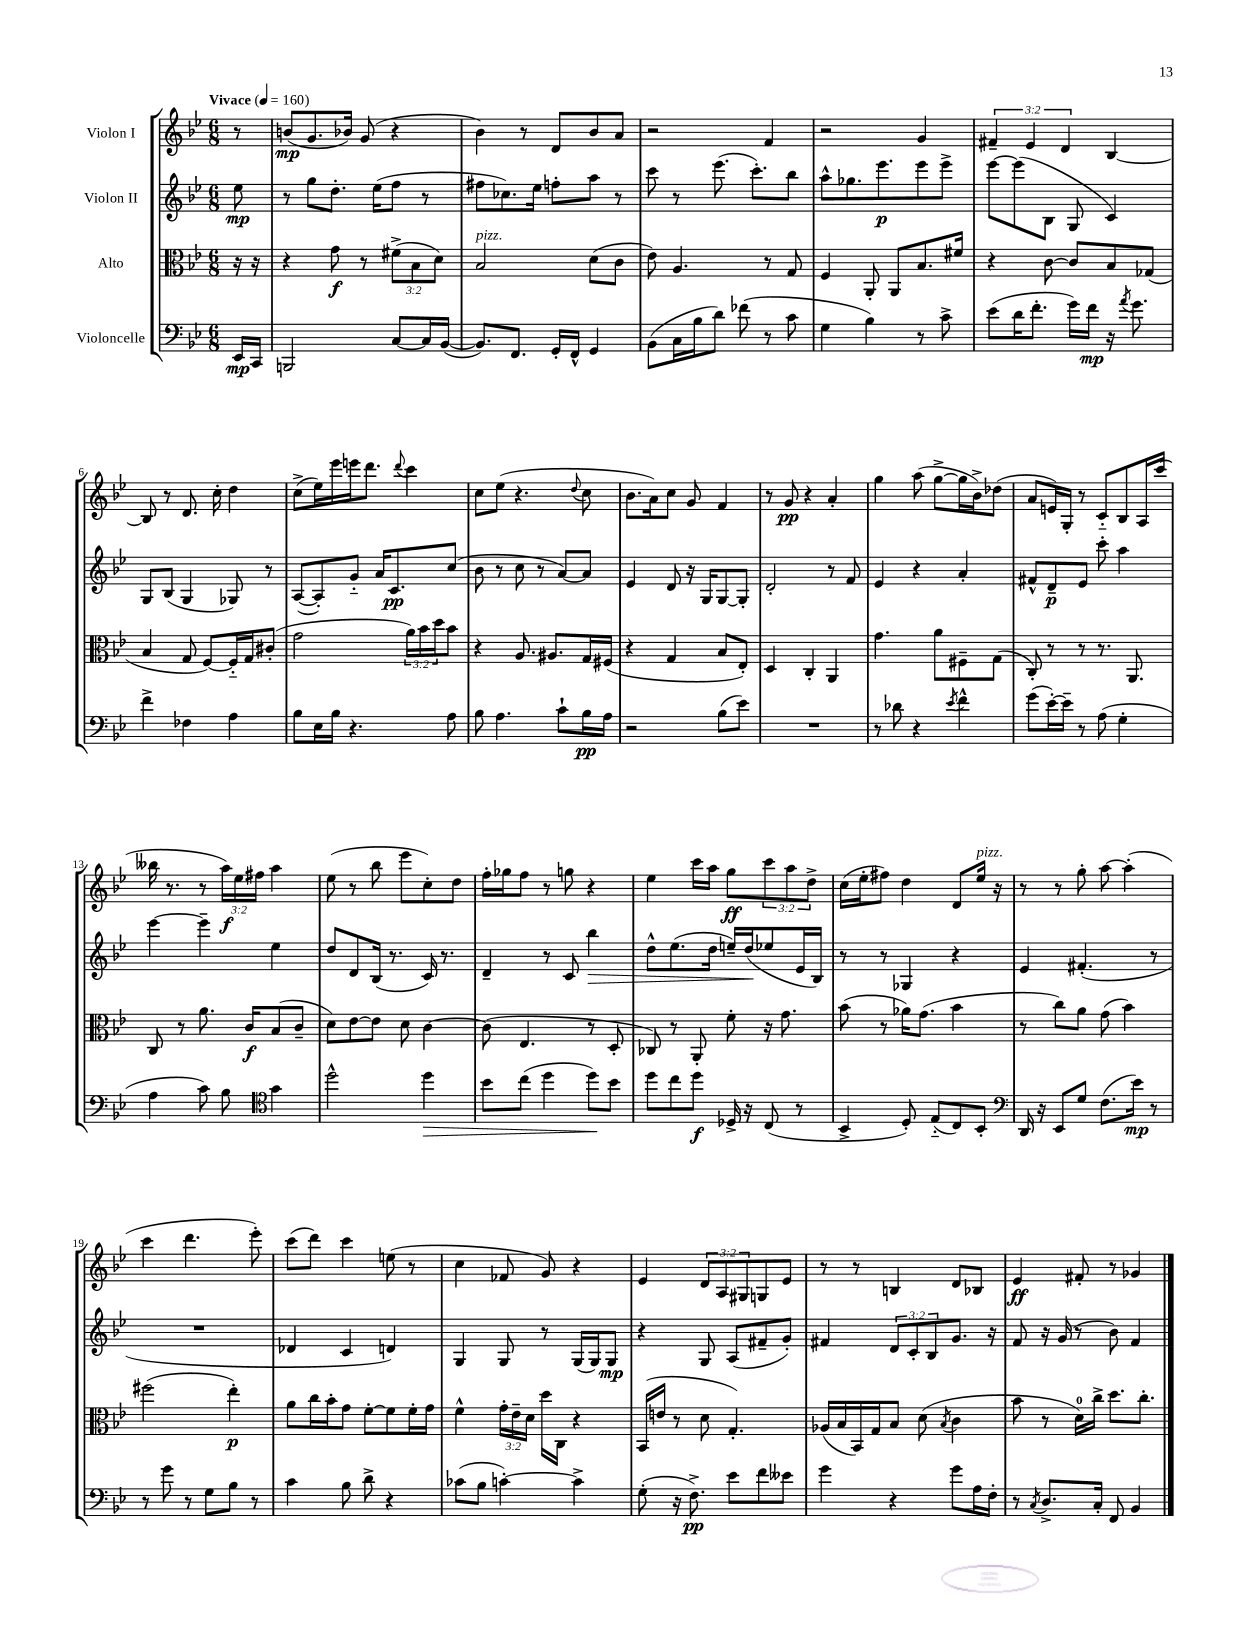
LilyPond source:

<<
\new StaffGroup <<
\new Staff = "s0" \with { instrumentName = "Violon I" } {
    \clef treble \key bes \major \numericTimeSignature \time 6/8 \override Staff.TupletNumber.text = #tuplet-number::calc-fraction-text \partial 8 \tempo "Vivace" 4 = 160
    r8 |
    b'8\mp( g'8. bes'16) g'8( r4 |
    bes'4) r8 d'8 bes'8 a'8 |
    r2 f'4 |
    r2 g'4 |
    \tuplet 3/2 { fis'4-- ees'4 d'4 } bes4~ |
    bes8 r8 d'8. c''16-. d''4 |
    c''8->( ees''16) ees'''16 e'''16 d'''8. \appoggiatura { d'''8 } c'''4 |
    c''8 ees''8( r4. \appoggiatura { d''8 } c''8 |
    bes'8. a'16) c''8 g'8 f'4 |
    r8 g'8\pp r4 a'4-. |
    g''4 a''8( g''8~-> g''16 bes'16->) des''8( |
    a'8 e'16) g16-. r8 c'8-_ bes8 a16 c'''16( |
    beses''16 r8. r8 \tuplet 3/2 { a''16\f) ees''16 fis''16 } a''4 |
    ees''8( r8 bes''8 ees'''8 c''8-.) d''8 |
    f''16-. ges''16 f''8 r8 g''8 r4 |
    ees''4 c'''16 a''16 g''8\ff \tuplet 3/2 { c'''8 a''8 d''8-> } |
    c''16( ees''16-. fis''8) d''4 d'8 ees''16^\markup { \italic "pizz." } r16 |
    r8 r8 g''8-. a''8~ a''4-.( |
    c'''4 d'''4. ees'''8-.) |
    c'''8( d'''8) c'''4 e''8( r8 |
    c''4 fes'8 g'8) r4 |
    ees'4 \tuplet 3/2 { d'8 a8 gis8 } g8 ees'8 |
    r8 r8 b4 d'8 bes8 |
    ees'4\ff fis'8-. r8 ges'4 \bar "|." |
}
\new Staff = "s1" \with { instrumentName = "Violon II" } {
    \clef treble \key bes \major \numericTimeSignature \time 6/8 \override Staff.TupletNumber.text = #tuplet-number::calc-fraction-text \partial 8
    ees''8\mp |
    r8 g''8 d''8.-. ees''16( f''8 r8 |
    fis''8 ces''8.) ees''16 f''8-. a''8 r8 |
    c'''8 r8 ees'''8.( c'''8.-.) bes''8 |
    a''8-^ ges''8. ees'''8.\p ees'''8 ees'''8-> |
    ees'''8~ ees'''8( bes8 g8 c'4) |
    g8 bes8( g4 ges8) r8 |
    a8~( a8-.) g'8-_ a'16 c'8.\pp c''8( |
    bes'8 r8 c''8 r8 a'8~) a'8 |
    ees'4 d'8 r16 g16 g8~ g8-. |
    d'2-. r8 f'8 |
    ees'4 r4 a'4-. |
    fis'8-^ d'8--\p ees'8 c'''8-. a''4 |
    ees'''4~ ees'''4-- ees''4 |
    d''8 d'8 bes16( r8. c'16) r8. |
    d'4-- r8 c'8 bes''4\> |
    d''8-^ ees''8.( d''16 e''16--) d''16\!( ees''8 ees'16 bes16) |
    r8 r8 ges4 r4 |
    ees'4 fis'4.-.( r8 |
    R2. |
    des'4 c'4 d'4) |
    g4 g8 r8 g16( g16) g8\mp |
    r4 g8 a8( fis'8-- g'8-.) |
    fis'4 \tuplet 3/2 { d'8 c'8-. bes8 } g'8. r16 |
    f'8 r16 g'16( r8 bes'8) f'4 \bar "|." |
}
\new Staff = "s2" \with { instrumentName = "Alto" } {
    \clef alto \key bes \major \numericTimeSignature \time 6/8 \override Staff.TupletNumber.text = #tuplet-number::calc-fraction-text \partial 8
    r16 r16 |
    r4 g'8\f r8 \tuplet 3/2 { fis'8->( bes8 d'8) } |
    bes2^\markup { \italic "pizz." } d'8( c'8 |
    ees'8) a4. r8 g8 |
    f4 a,8-. a,8 bes8. fis'16 |
    r4 c'8~ c'8 bes8 ges8( |
    bes4 g8 f8~) f16-_ g16 cis'8-.( |
    g'2 \tuplet 3/2 { a'16) bes'16 d''16 } bes'8 |
    r4 a8. ais8. g16 fis16( |
    r4 g4 bes8 ees8-.) |
    d4 c4-. a,4 |
    g'4. a'8 fis8-- g8( |
    c8-.) r8 r8 r8. a,8. |
    c8 r8 a'8. c'16\f bes8( c'8-- |
    d'8) ees'8~ ees'8 d'8 c'4~ |
    c'8( ees4. r8 d8-. |
    ces8) r8 a,8-. f'8-. r16 g'8. |
    bes'8( r8 aes'16) g'8.( bes'4 |
    r8 c''8) a'8 g'8( bes'4) |
    fis''2( ees''4-.\p) |
    a'8 c''16 bes'16-. g'8 f'8~-. f'8 f'16-. g'16 |
    f'4-^ \tuplet 3/2 { g'16-. ees'16-- d'16 } d''16 c16 r4 |
    bes,16( e'16 r8 d'8 g4.-.) |
    aes16( bes16 bes,16) g16 bes8 d'8( \acciaccatura { bes8 } c'4 |
    bes'8 r8 d'16-0) c''16-> d''8. c''8.-. \bar "|." |
}
\new Staff = "s3" \with { instrumentName = "Violoncelle" } {
    \clef bass \key bes \major \numericTimeSignature \time 6/8 \partial 8
    ees,16\mp c,16 |
    b,,2 c8~ c16 bes,16~( |
    bes,8.) f,8. g,16-. f,16-^ g,4 |
    bes,8( c16 bes16 d'8) fes'8( r8 c'8 |
    g4 bes4) r8 c'8-> |
    ees'8( d'16 f'8.-. g'16) f'16\mp r16 \acciaccatura { a'8 } g'8. |
    f'4-> fes4 a4 |
    bes8 ees16 bes16 r4. a8 |
    bes8 a4. c'8-! bes16\pp a16 |
    r2 bes8( ees'8) |
    R2. |
    r8 des'8 r4 \acciaccatura { ees'8 } f'4-^ |
    g'8( ees'16~-.) ees'16-- r8 a8( g4-. |
    a4 c'8) bes8 \clef tenor g'4 |
    d''2-^ d''4\> |
    bes'8 c''8( d''4 d''8\!) bes'8 |
    d''8 c''8 d''8\f des16-> r16 c8( r8 |
    bes,4-> d8-.) ees8-_( c8) bes,8-. |
    \clef bass d,16 r16 ees,8 g8 f8.( ees'16\mp) r8 |
    r8 g'8 r8 g8 bes8 r8 |
    c'4 bes8 d'8-> r4 |
    ces'8( bes8 c'4~-.) c'4-> |
    g8-.( r16 f8.->\pp) ees'8 f'8 eeses'8 |
    g'4 r4 g'8 a16 f16-. |
    r8 \acciaccatura { c8 } d8.-> c16-. f,8 bes,4 \bar "|." |
}
>>
>>
